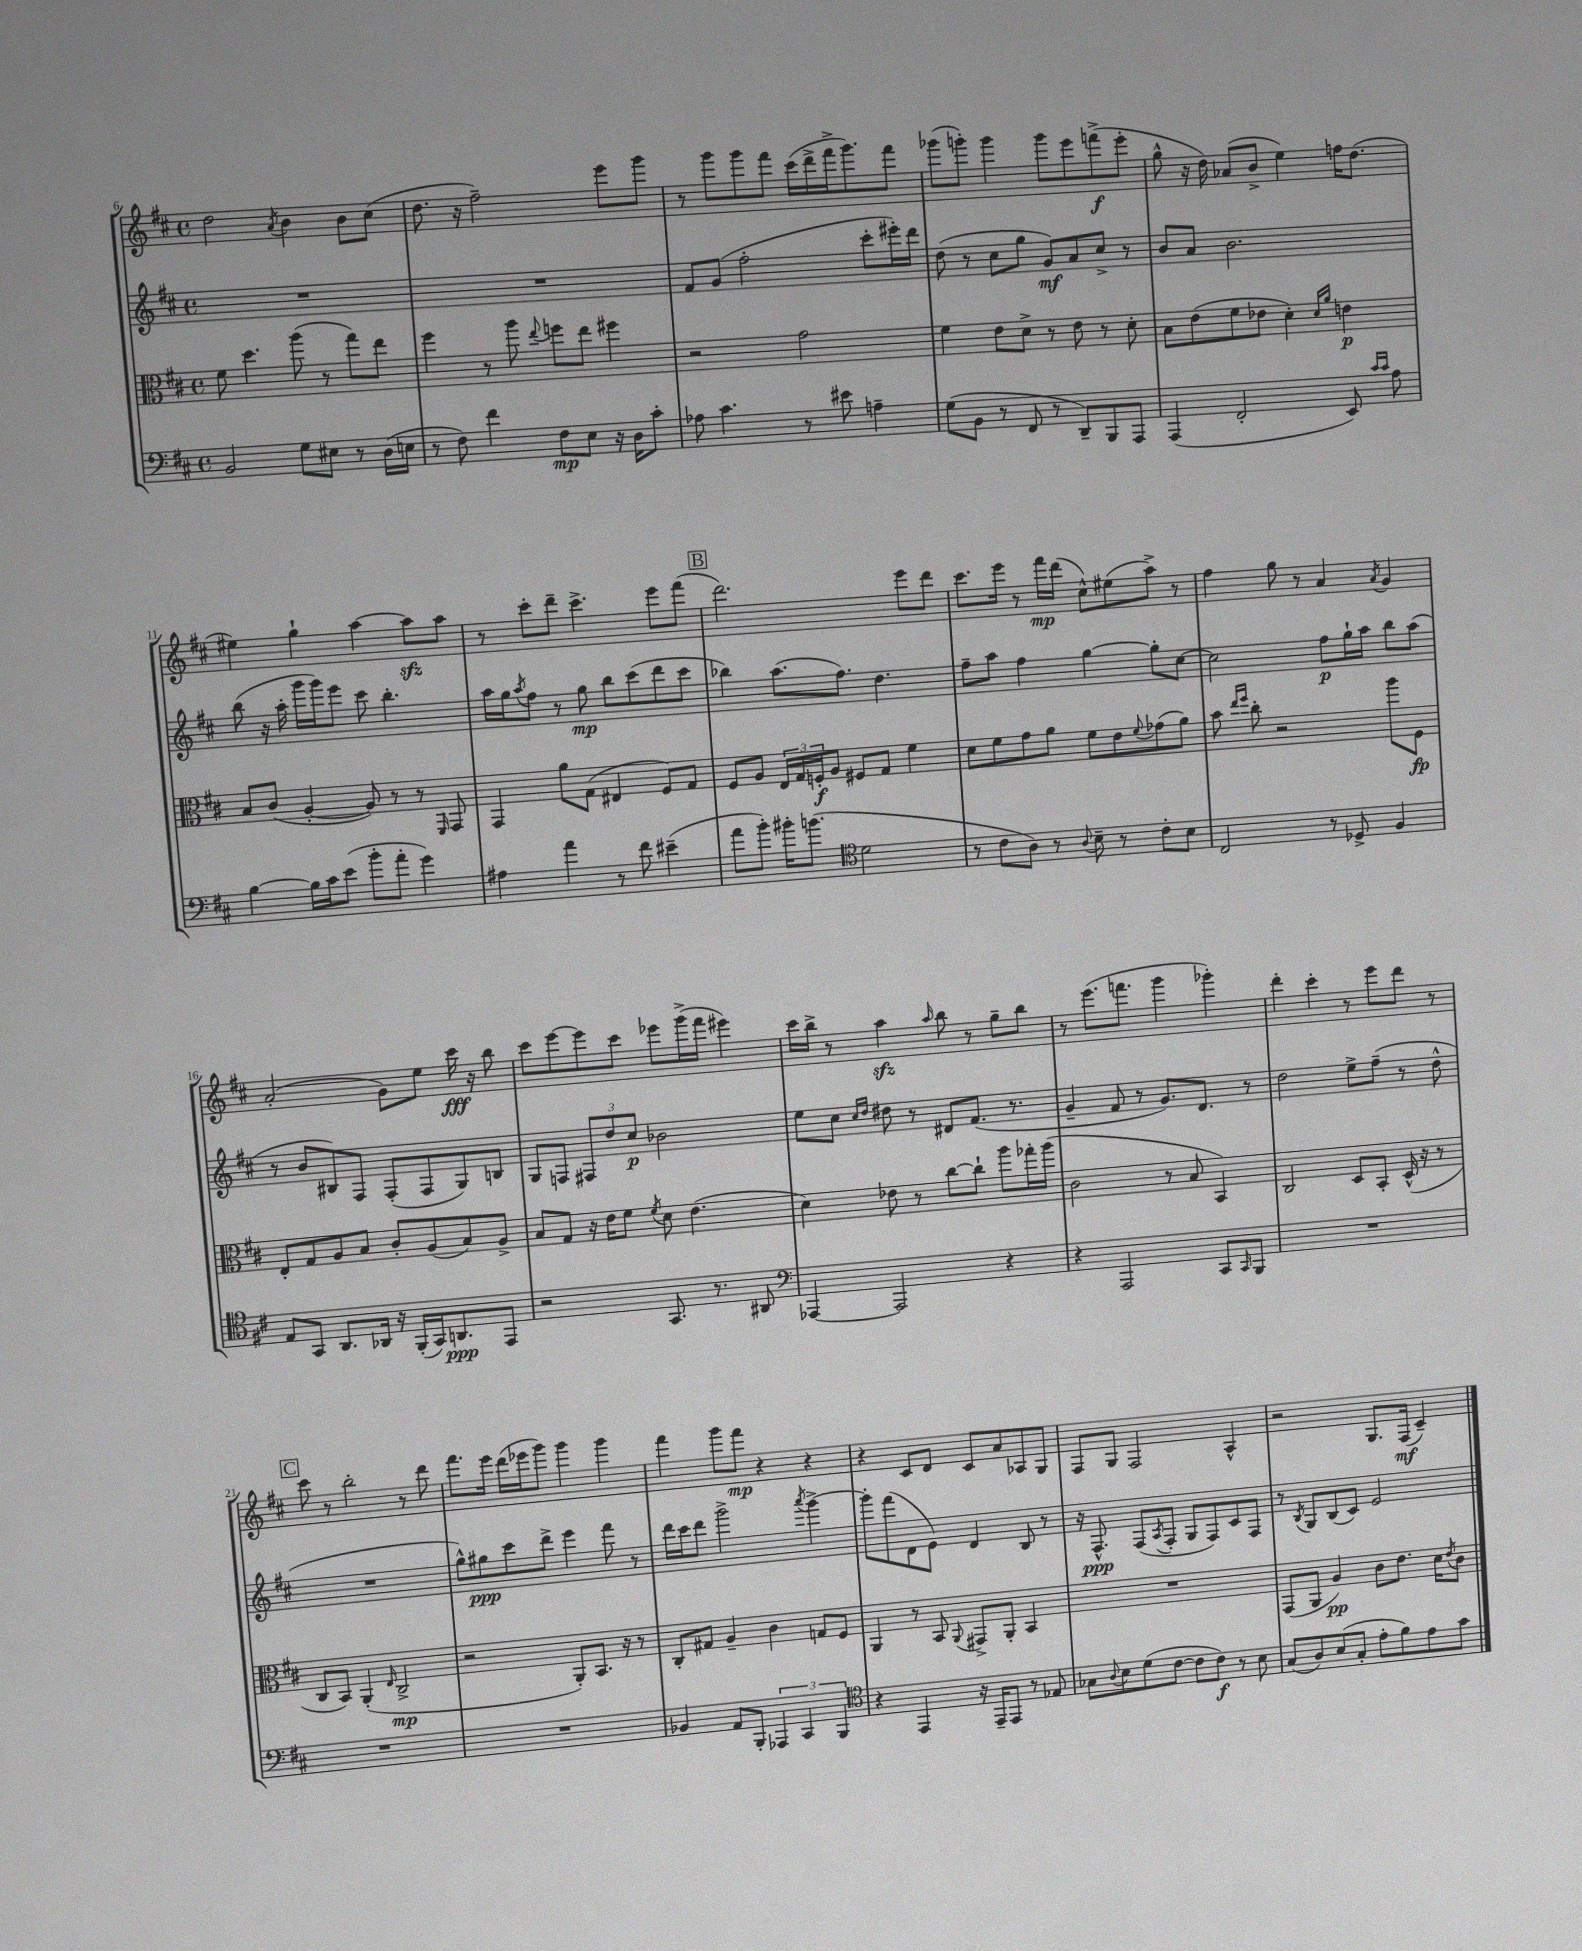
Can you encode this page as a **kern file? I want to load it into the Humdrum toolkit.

**kern	**kern	**kern	**kern
*staff4	*staff3	*staff2	*staff1
*clefF4	*clefC3	*clefG2	*clefG2
*k[f#c#]	*k[f#c#]	*k[f#c#]	*k[f#c#]
*M4/4	*M4/4	*M4/4	*M4/4
*met(c)	*met(c)	*met(c)	*met(c)
2BB	8f#	1r	2dd
.	4.dd	.	.
.	.	.	8qa
8G	(8aa	.	4b
8E#	8r	.	.
8r	8gg)	.	8b
(16D	8ee	.	(8cc#
16E	.	.	.
=	=	=	=
8r	4ff#	1r	8.dd
8F#)	.	.	.
.	.	.	16r
4f#	8r	.	2ff#~)
.	8aa	.	.
.	8qqee	.	.
8F#	8ff	.	.
8E	8ee	.	.
16r	4ff#	.	8eee
16D	.	.	.
8c#'	.	.	8ggg
=	=	=	=
8A-	2r	8f#	8r
4.c#	.	(8g	8ggg
.	.	2ff#'	8ggg
.	.	.	8fff#
8r	2g	.	(16ccc#
.	.	.	16ddd^
8e#	.	.	16fff#^
.	.	.	8.ggg)
4A~	.	8ccc#'	.
.	.	16eee#')	8fff#
.	.	16ddd	.
=	=	=	=
(8G	4f#	(8dd	(8ggg-
8BB	.	8r	8ggg')
8r	8e	8cc#	4ggg
8FF#	8d^	8gg	.
8r	8r	8g)	8ggg
8DD~)	8e	8a	8eee
8BBB	8r	8cc#^	(8fff^
8AAA	8d'	8r	8eee'
=	=	=	=
(4AAA	8B	8b	8gg^^
.	(8e	8a	16r
.	.	.	16dd)
2FF#'	8f#	2.b	(8a-
.	8e-	.	8b^
.	4d')	.	4ee)
.	16qqd	.	.
.	16qqa	.	.
8EE)	4e	.	16ff
.	.	.	(8.dd
16qqc#	.	.	.
16qqc#	.	.	.
8A	.	.	.
=	=	=	=
[4B	8B	(8bb	4ee#)
.	(8c#	16r	.
.	.	16aa'	.
16B]	[4A'	16ggg	4gg`
16c#	.	16ggg)	.
(8e	.	8eee	.
8b'	8A])	8ccc#	[4aa
8a'	8r	4.bb'	.
4g)	8r	.	8aa]
.	16qqFF#	.	.
.	8GG	.	8aa
=	=	=	=
4A#	4GG	16aa	8r
.	.	16gg	.
.	.	8qaa	.
.	.	8ff#	8ccc#'
4a	8a	8r	8ddd~
.	(8G	8gg	4.ccc#^
8r	4E#	8bb	.
8f#	.	(8ccc#	.
(4e#~	8F#)	8ddd	8eee
.	8G	8ccc#	(8fff#
=	=	=	=
8a	8F#	4bb-)	2.ddd)
8b')	8A	.	.
16b#'	24E	(8.aa	.
.	24G	.	.
(8.b	.	.	.
.	24F'	.	.
.	8A	.	.
.	.	8.ff#)	.
*clefC4	*	*	*
2d	8F#	.	.
.	8G	4.dd	.
.	4f#	.	8eee
.	.	.	8ddd
=	=	=	=
8r	8d	8ff#~	8.ccc#
8c#	8f#	8aa	.
.	.	.	16eee
8A)	8g	4ff#	8r
8r	8a	.	16fff#
.	.	.	(16ddd
8qqA	.	.	.
8B~	8f#	[4gg	8cc#^^)
8r	8e	.	(8ee#
.	8qqf#	.	.
8c#'	(8g-	8gg']	8aa^)
8B	8a)	[8cc#	8r
=	=	=	=
2C#	8b	2cc#]	4ff#
.	16qqee	.	.
.	16qqff#	.	.
.	8cc#'	.	.
.	2r	.	8gg
.	.	.	8r
8r	.	8ff#	4a
8D-^	.	16gg`	.
.	.	16aa	.
.	.	.	8qa
4F#	8aa	8bb	4g
.	8F#	(8aa	.
=	=	=	=
8E	8E'	8r	(2a'
8GG	8G	8b	.
8.AA	8A	8B#)	.
.	8B	8F#	.
16AA-	.	.	.
16r	8c#'	(8F#'	8g)
(16FF#'	.	.	.
16GG)	(8A	8F#	8ee
8.AA	.	.	.
.	8B)	8G)	16ccc#
.	.	.	16r
8EE	8A^	8B	8bb
=	=	=	=
2r	8B	8G	8ccc#
.	8G	8F	[8eee
.	16r	12F#	8eee]
.	16e	.	.
.	.	12dd	.
.	8f#	.	8ccc#
.	.	12cc#	.
.	8qf#	.	.
8.GG	8d	2b-	8eee-
.	(4.e	.	(16ggg^
8.r	.	.	16fff#
.	.	.	4eee#)
8AA#	.	.	.
=	=	=	=
*clefF4	*	*	*
[4AAA-	4d)	8ee	16ccc#
.	.	.	16bb^
.	.	8cc#	8r
.	.	16qqcc#	.
.	.	16qqdd	.
2AAA-]	8e-	8dd#	4aa
.	8r	8r	.
.	.	.	16qqaa
.	[8cc#	8d#	8bb
.	8cc#`]	(8.f#	8r
4r	8aa	.	8gg~
.	.	8.r	.
.	16gg-'	.	8bb
.	(16aa	.	.
=	=	=	=
4r	2c#	4g~	8r
.	.	.	(8.eee
2AAA	.	8f#	.
.	.	.	8.fff
.	.	8r	.
.	8r	8.g)	4ggg
.	8B	.	.
.	.	8.d	.
8CC#	4BB)	.	4ggg-')
16qqCC#	.	.	.
8BBB	.	8r	.
=	=	=	=
1r	2C#	2dd	4ddd'
.	.	.	4ccc#'
.	8D	8ee^	8r
.	8BB'	(8ff#~	8eee
.	(16D^^	8r	8ddd
.	16r	.	.
.	8r	8dd^^	8r
=	=	=	=
1r	8C#	1r	8ccc#
.	8BB)	.	8r
.	(4AA'	.	2bb'
.	16qqE	.	.
.	2C#^	.	.
.	.	.	8r
.	.	.	8ddd
=	=	=	=
1r	2r	8gg^^)	8.fff#
.	.	8gg#	.
.	.	.	16eee
.	.	8ccc#	(16ddd
.	.	.	16eee-
.	.	8ddd^	8ggg)
.	8AA')	4eee	4ggg
.	8.BB	.	.
.	.	8fff#	4ggg
.	16r	.	.
.	8r	8r	.
=	=	=	=
4BB-	8C#'	16ddd	4fff#
.	.	16ccc#	.
.	8G#	8ddd	.
8AA	4A~	2ggg^	8ggg
8BBB'	.	.	8fff#
6AAA-	4c#	.	4r
6CC#	.	.	.
.	.	8qaaa	.
.	8G	[4ggg^	4r
6BBB	.	.	.
.	8F#	.	.
=	=	=	=
*clefC4	*	*	*
4r	4AA	8ggg']	4r
.	.	(8fff#	.
4EE	8r	8d	8c#
.	8BB	8e)	8d
.	8qqAA	.	.
16r	8GG#^	4d	8c#
16EE~	.	.	.
8EE	8AA'	.	8a
8r	4BB	8B	8A-
8E-	.	8r	8G
=	=	=	=
8G-	1r	16r	8F#
.	.	8.F#^^	.
8qqA	.	.	.
8B	.	.	8G
(8d	.	(8F#	2F#
.	.	8qA	.
[8c#	.	8F#'	.
8c#]	.	8G	.
8c#)	.	8F#)	.
8r	.	8c#	4A^^
8B	.	8F#	.
=	=	=	=
(8G	(8GG	8r	2r
.	.	8qB	.
8A)	8AA	8G	.
(8B	4A)	(8B	.
8G'	.	8c#)	.
8e'	8c#	2e	8.G
8f#)	8.e	.	.
.	.	.	(16F#
8e	.	.	4c#~)
.	16d	.	.
.	8qe	.	.
8g	8c#	.	.
==	==	==	==
*-	*-	*-	*-
